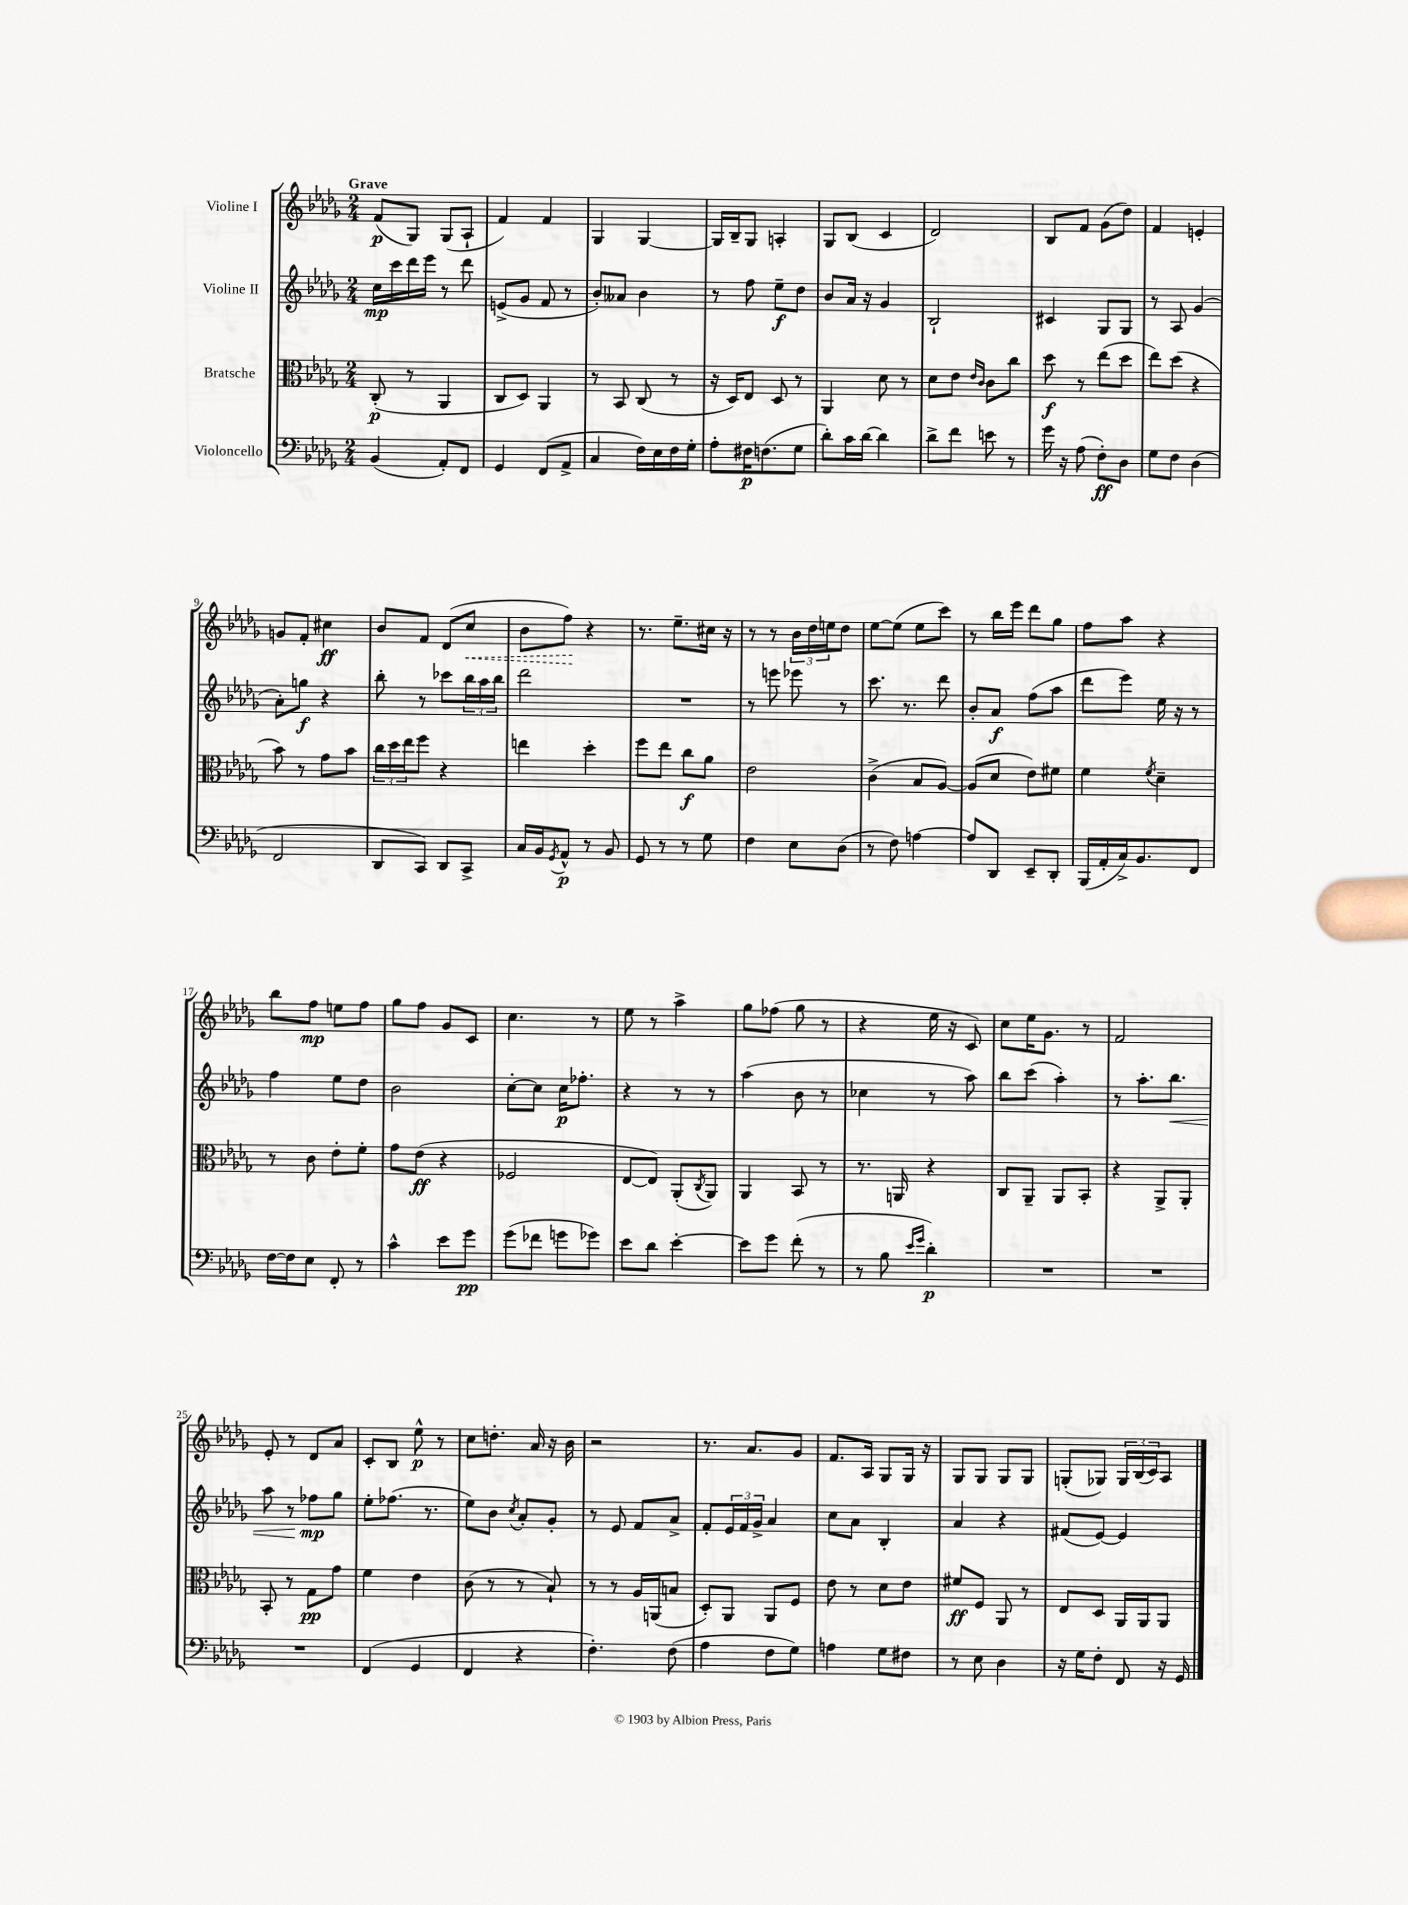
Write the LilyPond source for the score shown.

<<
\new StaffGroup <<
\new Staff = "s0" \with { instrumentName = "Violine I" } {
    \clef treble \key des \major \numericTimeSignature \time 2/4 \tempo "Grave"
    f'8\p( ges8) ges8( aes8-! |
    f'4) f'4 |
    ges4 ges4~ |
    ges16 bes16-- ges8 a4-. |
    ges8 bes8( c'4 |
    des'2) |
    bes8 f'8 ges'8( des''8) |
    f'4 e'4-. |
    g'8 f'8-. cis''4\ff |
    bes'8 f'8 des'8( \once \override Hairpin.style = #'dashed-line c''8\< |
    bes'8 f''8\!) r4 |
    r8. ees''8.-- cis''16 r16 |
    r8 r8 \tuplet 3/2 { bes'16 des''16 e''16 } des''8 |
    ees''8~ ees''8( ees''8 c'''8) |
    r8 bes''16 ees'''16 des'''8 ges''8 |
    f''8 aes''8 r4 |
    bes''8 f''8\mp e''8 f''8 |
    ges''8 f''8 ges'8 c'8 |
    c''4. r8 |
    ees''8 r8 aes''4-> |
    ges''8 fes''8( ges''8 r8 |
    r4 ees''16 r16 c'8) |
    c''8 ees''16 ges'8. r8 |
    f'2 |
    ees'8-. r8 des'8 aes'8 |
    c'8-. bes8 ees''8-^\p r8 |
    c''8 d''8.-. aes'16 r16 bes'16 |
    r2 |
    r8. aes'8. ges'8 |
    f'8. aes16 ges8 ges16 r16 |
    ges8 ges8 ges8 ges8 |
    g8-.( ges8) \tuplet 3/2 { ges16 bes16( c'16) } aes8 \bar "|." |
}
\new Staff = "s1" \with { instrumentName = "Violine II" } {
    \clef treble \key des \major \numericTimeSignature \time 2/4
    c''16\mp c'''16 des'''16 ees'''16 r8 des'''8 |
    e'8->( ges'8 f'8 r8 |
    bes'8-.) aeses'8 bes'4 |
    r8 f''8 ees''8--\f des''8 |
    bes'8 aes'16 r16 ges'4 |
    bes2-! |
    cis'4 ges8 ges8 |
    r8 aes8 ges'4( |
    aes'8-.) g''8\f r4 |
    bes''8-. r8 ces'''8 \tuplet 3/2 { bes''16 aes''16 bes''16 } |
    des'''2 |
    R2 |
    r8 e'''8 ees'''8 r8 |
    c'''8. r8. des'''8 |
    bes'8-. aes'8\f f''8( aes''8 |
    des'''8 ees'''8) ees''16 r16 r8 |
    f''4 ees''8 des''8 |
    bes'2 |
    c''8~-. c''8 c''16\p fes''8.-. |
    r4 r8 r8 |
    aes''4( bes'8 r8 |
    ces''4 r8 aes''8) |
    bes''8 c'''8( aes''4-.) |
    r8 aes''8.-. bes''8.\< |
    aes''8 r8 fes''8\mp\! ges''8 |
    ees''8-. fes''8.( r8. |
    ees''8) bes'8 \acciaccatura { c''8 } aes'8-. ges'8-. |
    r8 ees'8 f'8 aes'8-> |
    f'8-. \tuplet 3/2 { ees'16 f'16 ges'16-> } aes'4 |
    c''8 aes'8 bes4-. |
    aes'4 r4 |
    fis'8( ees'8~) ees'4 \bar "|." |
}
\new Staff = "s2" \with { instrumentName = "Bratsche" } {
    \clef alto \key des \major \numericTimeSignature \time 2/4
    c8-.\p( r8 aes,4 |
    c8 des8) aes,4 |
    r8 bes,8 c8( r8 |
    r16 des16) ees8 des8 r8 |
    aes,4 des'8 r8 |
    des'8 ees'8 \grace { ees'16 c'16 } c'8 c''8 |
    des''8\f r8 ees''8( des''8 |
    ees''8) des''8( r4 |
    bes'8) r8 ges'8 bes'8 |
    \tuplet 3/2 { c''16 des''16 ees''16 } f''8 r4 |
    e''4 des''4-. |
    f''8 ees''8 c''8\f aes'8 |
    ees'2 |
    c'4->( bes8 aes8~) |
    aes8( des'8 ees'8) fis'8 |
    f'4 \acciaccatura { f'8 } des'4-- |
    r8 c'8 ees'8-. f'8-. |
    ges'8 ees'8\ff( r4 |
    fes2 |
    ees8~ ees8) aes,8-.( \acciaccatura { c8 } aes,8) |
    aes,4 bes,8 r8 |
    r8. a,16 r4 |
    c8 aes,8-- aes,8 bes,8-. |
    r4 aes,8-> aes,8-. |
    bes,8-. r8 ges8\pp ges'8 |
    f'4 ees'4 |
    c'8( r8 r8 bes8-!) |
    r8 r8 aes16 a,16( b8 |
    des8-.) aes,8 aes,8 f8 |
    ees'8 r8 des'8 ees'8 |
    fis'8\ff f8 aes,8 r8 |
    ees8 des8 aes,16 aes,16 aes,8 \bar "|." |
}
\new Staff = "s3" \with { instrumentName = "Violoncello" } {
    \clef bass \key des \major \numericTimeSignature \time 2/4
    bes,4( aes,8-.) f,8 |
    ges,4 f,8( aes,8-> |
    c4 f16) ees16 f16 ges16-. |
    aes8-. fis16\p f8.( ges8 |
    des'8-.) c'16 des'16~ des'4 |
    des'8-> f'8 e'8 r8 |
    ges'16 r16 aes8( f8-.\ff) des8 |
    ges8 f8 des4( |
    f,2 |
    des,8 c,8) des,8 c,8-> |
    c16 bes,16 \acciaccatura { ges,8 } aes,8-^\p r8 bes,8 |
    ges,8 r8 r8 ges8 |
    f4 ees8 des8( |
    r8 f8) a4~ |
    a8 des,8 ees,8-- des,8-. |
    bes,,16( aes,16-. c16->) bes,8. f,8 |
    f16~ f16 ees8 f,8-. r8 |
    c'4-^ ees'8 ges'8\pp |
    ges'8( fes'8 g'8 ges'8) |
    ees'8 des'8 ees'4~-. |
    ees'8 ges'8 f'8-.( r8 |
    r8 bes8 \grace { ees'16 ges'16 } des'4-.\p) |
    R2 |
    R2 |
    R2 |
    f,4( ges,4 |
    f,4 r4 |
    f4.-.) f8( |
    aes4 f8 ges8) |
    a4 ges8 fis8 |
    r8 ees8 des4 |
    r16 ges16 f8-. f,8 r16 ges,16 \bar "|." |
}
>>
>>
